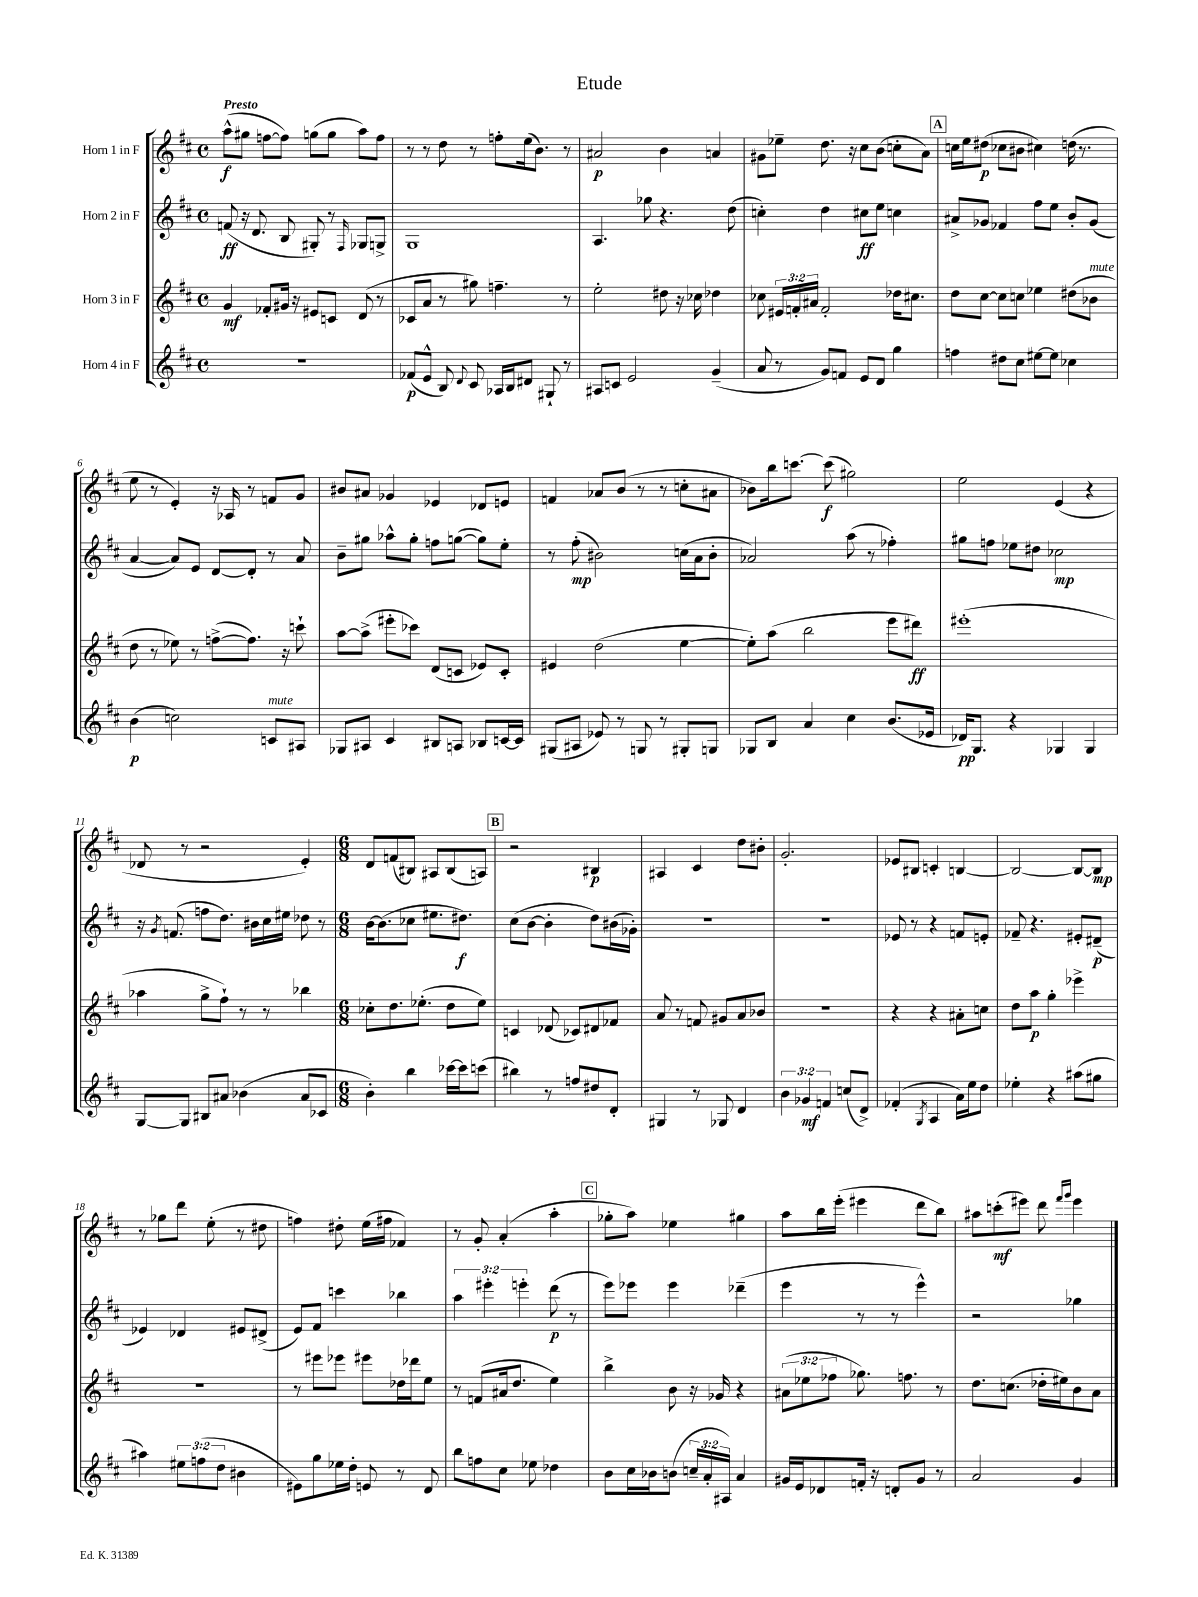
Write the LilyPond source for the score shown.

\header { title = "Etude" }
<<
\new StaffGroup <<
\new Staff = "s0" \with { instrumentName = "Horn 1 in F" } {
    \clef treble \key d \major \defaultTimeSignature \time 4/4 \tempo "Presto"
    \autoBeamOff a''8[-^\f( gis''8] f''8[~ f''8]) g''8[( g''8] a''8[) f''8] |
    r8 r8 d''8 r8 f''8[-. e''16( b'8.]) r8 |
    ais'2\p b'4 a'4 |
    gis'8[ ees''8]-- d''8. r16 cis''8[ b'8]( c''8[-. a'8]) |
    \mark \markup { \box "A" } c''16[ e''16 dis''8]\p( ces''8[ bis'8] cis''4) d''16( r8. |
    e''8 r8 e'4-.) r16 aes16 r8 f'8[ g'8] |
    bis'8[ ais'8] ges'4 ees'4 des'8[ e'8] |
    f'4 aes'8[ b'8]( r8 r8 c''8[-. ais'8] |
    bes'8[) b''16 c'''8.]~ c'''8\f( gis''2) |
    e''2 e'4( r4 |
    des'8 r8 r2 e'4-.) |
    \numericTimeSignature \time 6/8 d'8[ f'8( bis8]) ais8[ bis8( a8]) |
    \mark \markup { \box "B" } r2 bis4\p |
    ais4 cis'4 d''8[ bis'8]-. |
    g'2.-. |
    ees'8[ bis8] c'4-. b4~ |
    b2~ b8[~ b8]\mp |
    r8 ges''8[ d'''8] e''8-.( r8 dis''8 |
    f''4) dis''8-. e''16[( fis''16] fes'4) |
    r8 g'8-. a'4-.( a''4-. |
    \mark \markup { \box "C" } ges''8[-. a''8]) ees''4 gis''4 |
    a''8[ b''16 e'''16]-.( eis'''4 d'''8[ b''8]) |
    ais''8[ c'''8-.\mf( eis'''8]) d'''8 \grace { fis'''16[ g'''16] } eis'''4 \bar "|." |
}
\new Staff = "s1" \with { instrumentName = "Horn 2 in F" } {
    \clef treble \key d \major \defaultTimeSignature \time 4/4 \override Staff.TupletNumber.text = #tuplet-number::calc-fraction-text
    \autoBeamOff f'8\ff( r16 d'8. b8 gis8-.) r8 \grace { fis16 } ges8[ g8]-> |
    g1 |
    a4. ges''8 r4. d''8( |
    c''4-.) d''4 cis''8[\ff e''8] c''4 |
    \mark \markup { \box "A" } ais'8[-> ges'8] fes'4 fis''8[ e''8] b'8[-. ges'8]( |
    a'4~ a'8[) e'8] d'8[~ d'8]-. r8 a'8 |
    b'8[-- gis''8] aes''8[-^ gis''8]-. f''8[ g''8]~( g''8[) e''8]-. |
    r8 fis''8-.\mp( bis'2) c''16[( a'16 bis'8]-. |
    aes'2) a''8( r8 fes''4-.) |
    gis''8[ f''8] ees''8[ dis''8] ces''2\mp |
    r16 \acciaccatura { g'8 } f'8.( f''8[ d''8.]) bis'16[ cis''16 eis''16] des''8 r8 |
    \numericTimeSignature \time 6/8 b'16[~ b'8.( ces''8] eis''8.[ dis''8.]\f) |
    \mark \markup { \box "B" } cis''8[( b'8]~ b'4-. d''8[) bis'16( ges'16]-.) |
    R2. |
    R2. |
    ees'8 r8 r4 f'8[ e'8]-. |
    fes'8-- r4. eis'8[-. dis'8]--\p( |
    ees'4) des'4 eis'8[ dis'8]->( |
    e'8[) fis'8] c'''4 bes''4 |
    \tuplet 3/2 { a''4 eis'''4-. e'''4-. } d'''8\p( r8 |
    \mark \markup { \box "C" } e'''8[) ees'''8] ees'''4 des'''4--( |
    e'''4 r8 r8 e'''4-^) |
    r2 ges''4 \bar "|." |
}
\new Staff = "s2" \with { instrumentName = "Horn 3 in F" } {
    \clef treble \key d \major \defaultTimeSignature \time 4/4 \override Staff.TupletNumber.text = #tuplet-number::calc-fraction-text
    \autoBeamOff g'4\mf fes'8[-. gis'16] r16 eis'8[ c'8] d'8( r8 |
    ces'8[ a'8] r8 gis''8) f''4.-- r8 |
    e''2-. dis''8 r16 ces''16 des''4 |
    ces''8 \tuplet 3/2 { eis'16[ f'16-. ais'16] } f'2-. des''16[ cis''8.] |
    \mark \markup { \box "A" } d''8[ cis''8]~ cis''8[ c''8] ees''4 dis''8[( bes'8]^\markup { \italic "mute" } |
    d''8 r8 ees''8) r8 f''8[~->( f''8.]) r16 c'''8-! |
    a''8[~ a''8]->( eis'''8[-. ces'''8]) d'8[( c'8] ees'8[) c'8]-. |
    eis'4 d''2( e''4~ |
    e''8[-.) a''8]( b''2 e'''8[ dis'''8]\ff) |
    eis'''1-.( |
    aes''4 g''8[-> fis''8]-!) r8 r8 bes''4 |
    \numericTimeSignature \time 6/8 ces''8[-. d''8. ees''8.]-.( d''8[ ees''8]) |
    \mark \markup { \box "B" } c'4 des'8( ces'8[) dis'8 fes'8] |
    a'8 r8 f'8 gis'8[ a'8 bes'8] |
    R2. |
    r4 r4 ais'8[-. c''8] |
    d''8[ a''8]\p g''4-. ees'''4-> |
    R2. |
    r8 eis'''8[ ees'''8] eis'''8[ des''16 des'''16 e''8] |
    r8 f'8[( ais'16 d''8.] e''4) |
    \mark \markup { \box "C" } b''4-> b'8 r16 ges'16 r4 |
    \tuplet 3/2 { ais'8[( ees''8 fes''8] } ges''8.) f''8. r8 |
    d''8.[ c''8.]( des''16[-. eis''16) b'8 a'8] \bar "|." |
}
\new Staff = "s3" \with { instrumentName = "Horn 4 in F" } {
    \clef treble \key d \major \defaultTimeSignature \time 4/4 \override Staff.TupletNumber.text = #tuplet-number::calc-fraction-text
    \autoBeamOff R1 |
    fes'8[\p( e'8]-^ b8) \appoggiatura { d'8 } cis'8 aes16[ b16 dis'8] gis8-! r8 |
    ais8[ c'8] e'2 g'4--( |
    a'8 r8 g'8[) f'8] e'8[ d'8] g''4 |
    \mark \markup { \box "A" } f''4 dis''8[ cis''8] eis''8[~ eis''8] ces''4 |
    b'4\p( c''2) c'8[^\markup { \italic "mute" } ais8] |
    ges8[ ais8] cis'4 bis8[ a8] bes8[ c'16~ c'16] |
    gis8[( ais8] ees'8) r8 g8 r8 gis8[-. g8] |
    ges8[ b8] a'4 cis''4 b'8.[( ees'16] |
    des'16[\pp) g8.] r4 ges4 ges4 |
    g8[~ g8] bis8[ ais'8] bes'4( ais'8[ ces'8] |
    \numericTimeSignature \time 6/8 b'4-.) b''4 ces'''16[~ ces'''16 c'''8]( |
    \mark \markup { \box "B" } bis''4) r8 f''8[ dis''8 d'8]-. |
    gis4 r8 ges8 d'4 |
    \tuplet 3/2 { b'4 ges'4\mf f'4 } c''8[( d'8]->) |
    fes'4-.( \acciaccatura { g8 } a4 a'16[) e''16 d''8] |
    ees''4-. r4 ais''8[( gis''8] |
    ais''4) \tuplet 3/2 { eis''8[ f''8( d''8] } bis'4 |
    eis'8[) g''8 ees''16 d''16]-. e'8 r8 d'8 |
    b''8[ f''8 cis''8] ees''8 des''4 |
    \mark \markup { \box "C" } b'8[ cis''16 bes'16 b'8]( \tuplet 3/2 { c''16[-- a'16-. ais16]) } a'4 |
    gis'16[ e'16 des'8 f'16]-. r16 d'8[-. gis'8] r8 |
    a'2 g'4 \bar "|." |
}
>>
>>
